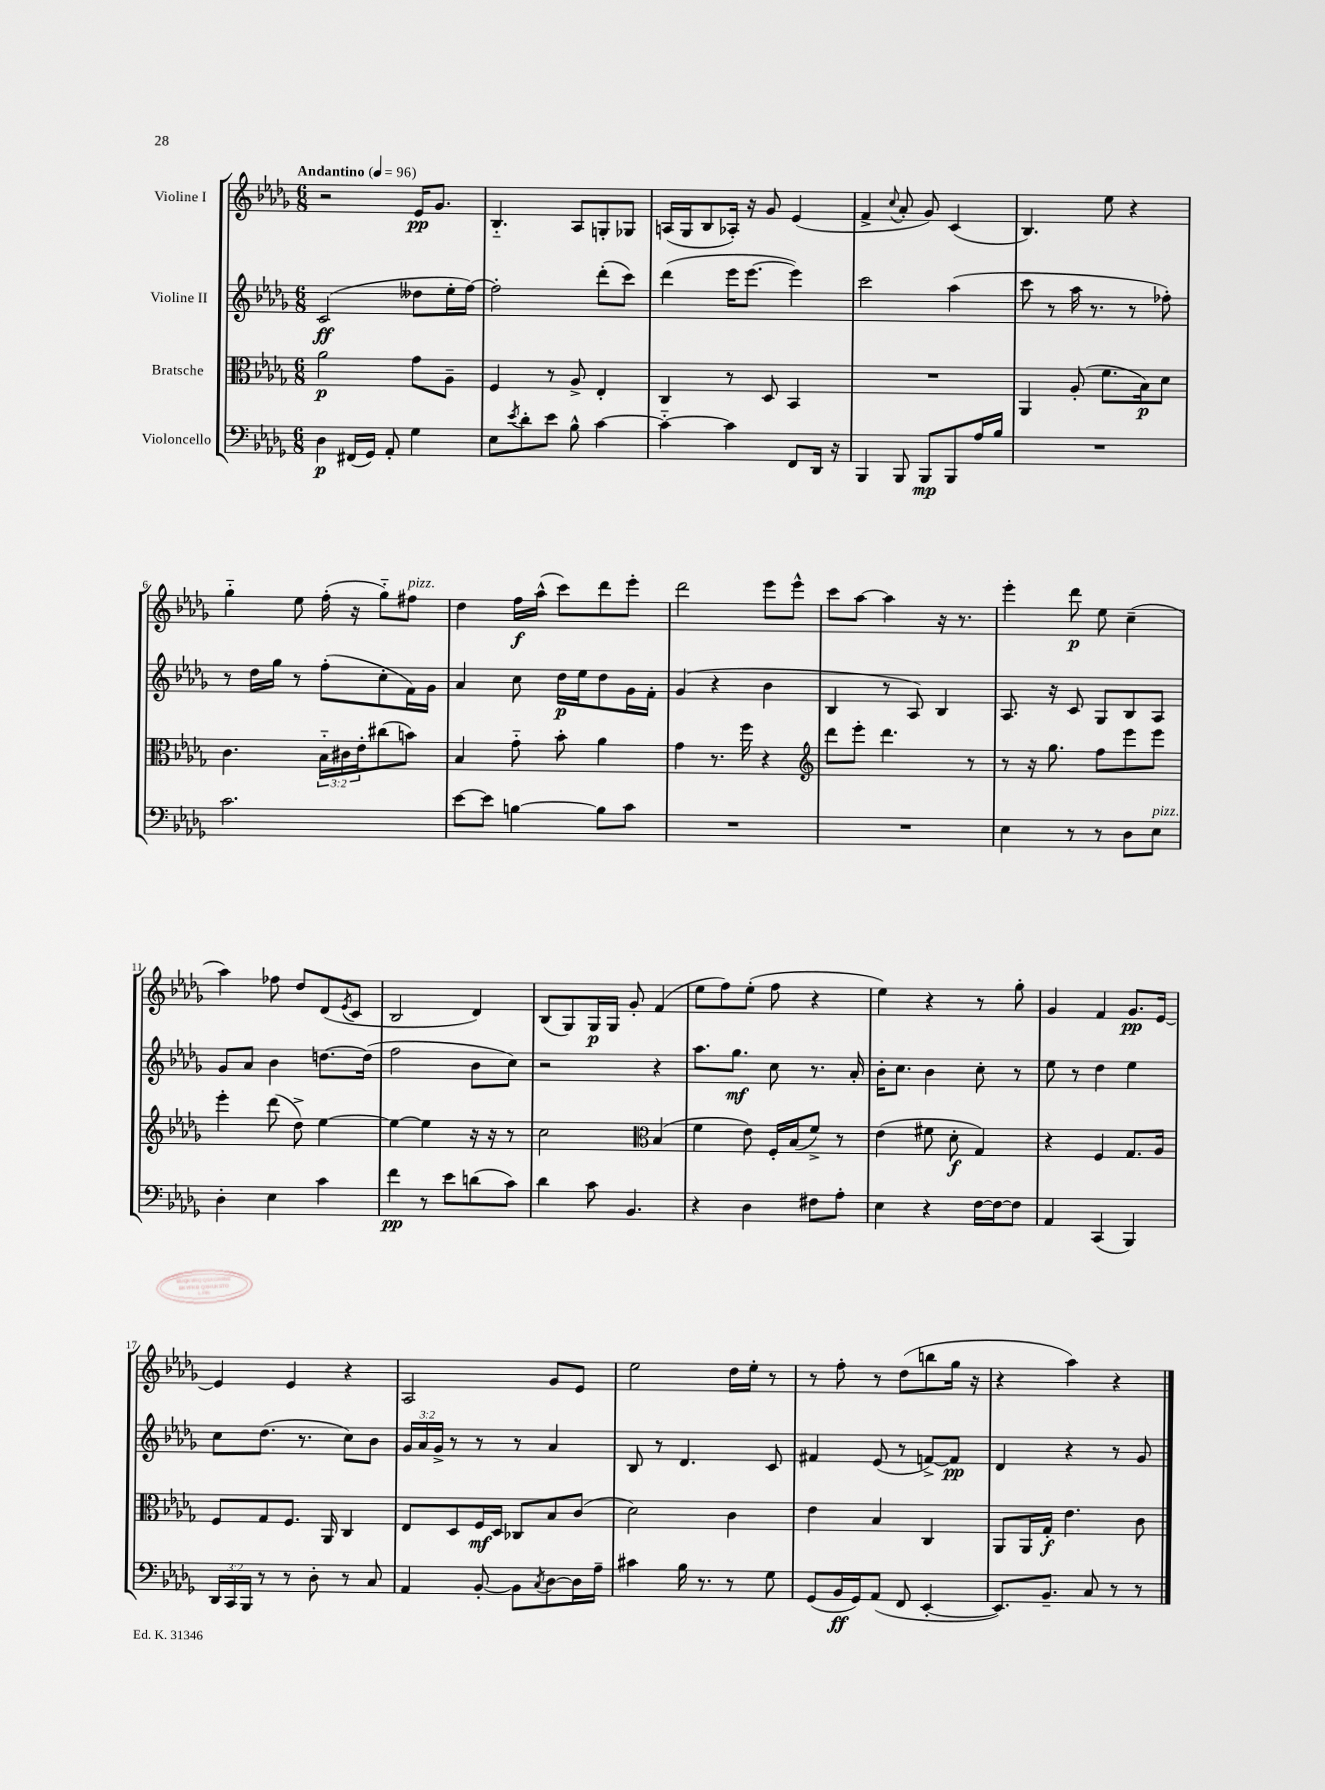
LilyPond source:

<<
\new StaffGroup <<
\new Staff = "s0" \with { instrumentName = "Violine I" } {
    \clef treble \key des \major \numericTimeSignature \time 6/8 \tempo "Andantino" 4 = 96
    r2 ees'16\pp ges'8. |
    bes4.-_ aes8 g8-. ges8 |
    a16( ges16 bes8 aes16-.) r16 ges'8 ees'4( |
    f'4-> \appoggiatura { c''8 } aes'8-. ges'8) c'4( |
    bes4.) ees''8 r4 |
    ges''4-_ ees''8 f''16-.( r16 ges''8-_) fis''8^\markup { \italic "pizz." } |
    des''4 f''16\f aes''16-^( c'''8) des'''8 ees'''8-. |
    des'''2 ees'''8 ees'''8-^ |
    c'''8 aes''8~ aes''4 r16 r8. |
    ees'''4-. des'''8\p ees''8 c''4--( |
    aes''4) fes''8 des''8 des'8( \acciaccatura { ees'8 } c'8 |
    bes2 des'4) |
    bes8( ges8) ges16\p ges16 ges'8-. f'4( |
    ees''8 f''8) ees''8-.( f''8 r4 |
    ees''4) r4 r8 ges''8-. |
    ges'4 f'4 ges'8.\pp ees'16~ |
    ees'4 ees'4 r4 |
    aes2 ges'8 ees'8 |
    ees''2 des''16 ees''16-. r8 |
    r8 f''8-. r8 des''8( b''8 ges''16 r16 |
    r4 aes''4) r4 \bar "|." |
}
\new Staff = "s1" \with { instrumentName = "Violine II" } {
    \clef treble \key des \major \numericTimeSignature \time 6/8 \override Staff.TupletNumber.text = #tuplet-number::calc-fraction-text
    c'2\ff( deses''8 ees''16-. f''16~) |
    f''2-. des'''8-.( c'''8) |
    des'''4( ees'''16 ees'''8.~ ees'''4) |
    c'''2 aes''4( |
    c'''8 r8 aes''16 r8. r8 fes''8-.) |
    r8 des''16 ges''16 r8 f''8-.( c''8-. f'16) ges'16 |
    aes'4 c''8 des''16\p ees''16 des''8 ges'16 f'16-. |
    ges'4( r4 bes'4 |
    bes4 r8 aes8) bes4 |
    aes8. r16 c'8 ges8 bes8 aes8 |
    ges'8 aes'8 bes'4 d''8.~ d''16( |
    f''2 bes'8 c''8) |
    r2 r4 |
    aes''8. ges''8.\mf c''8 r8. aes'16-. |
    bes'16-. c''8. bes'4 c''8-. r8 |
    ees''8 r8 des''4 ees''4 |
    c''8 des''8.( r8. c''8) bes'8 |
    \tuplet 3/2 { ges'16 aes'16 ges'16-> } r8 r8 r8 aes'4 |
    bes8 r8 des'4. c'8 |
    fis'4 ees'8( r8 f'8~->) f'8\pp |
    des'4 r4 r8 ges'8 \bar "|." |
}
\new Staff = "s2" \with { instrumentName = "Bratsche" } {
    \clef alto \key des \major \numericTimeSignature \time 6/8 \override Staff.TupletNumber.text = #tuplet-number::calc-fraction-text
    aes'2\p ges'8 aes8-- |
    f4 r8 aes8-> ees4-. |
    c4 r8 des8 bes,4 |
    R2. |
    aes,4 aes8-.( f'8. bes16\p) des'8 |
    c'4. \tuplet 3/2 { bes16-_ cis'16 ees'16-. } cis''8( b'8) |
    bes4 ges'8-_ bes'8-. aes'4 |
    ges'4 r8. f''16 r4 |
    \clef treble des'''8 ees'''8-. des'''4. r8 |
    r8 r16 ges''8. f''8 ees'''8 ees'''8 |
    ees'''4-. des'''8( des''8->) ees''4~ |
    ees''4~ ees''4 r16 r16 r8 |
    c''2 \clef alto bes4( |
    f'4 ees'8) f16-. bes16( f'8->) r8 |
    ees'4( fis'8 des'8-.\f ges4) |
    r4 f4 ges8. aes16 |
    f8 ges8 f8. aes,16 c4 |
    ees8 des8 f16\mf des16 ces8 bes8 c'8( |
    des'2) c'4 |
    ees'4 bes4 c4 |
    aes,8 aes,16 ges16-.\f ees'4. c'8 \bar "|." |
}
\new Staff = "s3" \with { instrumentName = "Violoncello" } {
    \clef bass \key des \major \numericTimeSignature \time 6/8 \override Staff.TupletNumber.text = #tuplet-number::calc-fraction-text
    des4\p fis,16( ges,16) aes,8-. ges4 |
    ees8 \acciaccatura { ees'8 } des'8-. ees'8 bes8-^ c'4~ |
    c'4~-_ c'4 f,8 des,16 r16 |
    bes,,4 bes,,8 bes,,8\mp bes,,8 aes16 bes16 |
    R2. |
    c'2. |
    ees'8~ ees'8 b4~ b8 c'8 |
    R2. |
    R2. |
    ees4 r8 r8 des8 ees8^\markup { \italic "pizz." } |
    des4-. ees4 c'4 |
    f'4\pp r8 ees'8 d'8( c'8) |
    des'4 c'8 bes,4. |
    r4 des4 fis8 aes8-. |
    ees4 r4 f16~ f16~ f8 |
    aes,4 c,4( bes,,4) |
    \tuplet 3/2 { des,16 c,16 bes,,16 } r8 r8 des8-. r8 c8 |
    aes,4 bes,8~-. bes,8 \acciaccatura { c8 } des8~ des16 aes16-- |
    cis'4 bes16 r8. r8 ges8 |
    ges,8( bes,16\ff ges,16) aes,8( f,8 ees,4~-. |
    ees,8.) bes,8.-- c8 r8 r8 \bar "|." |
}
>>
>>
